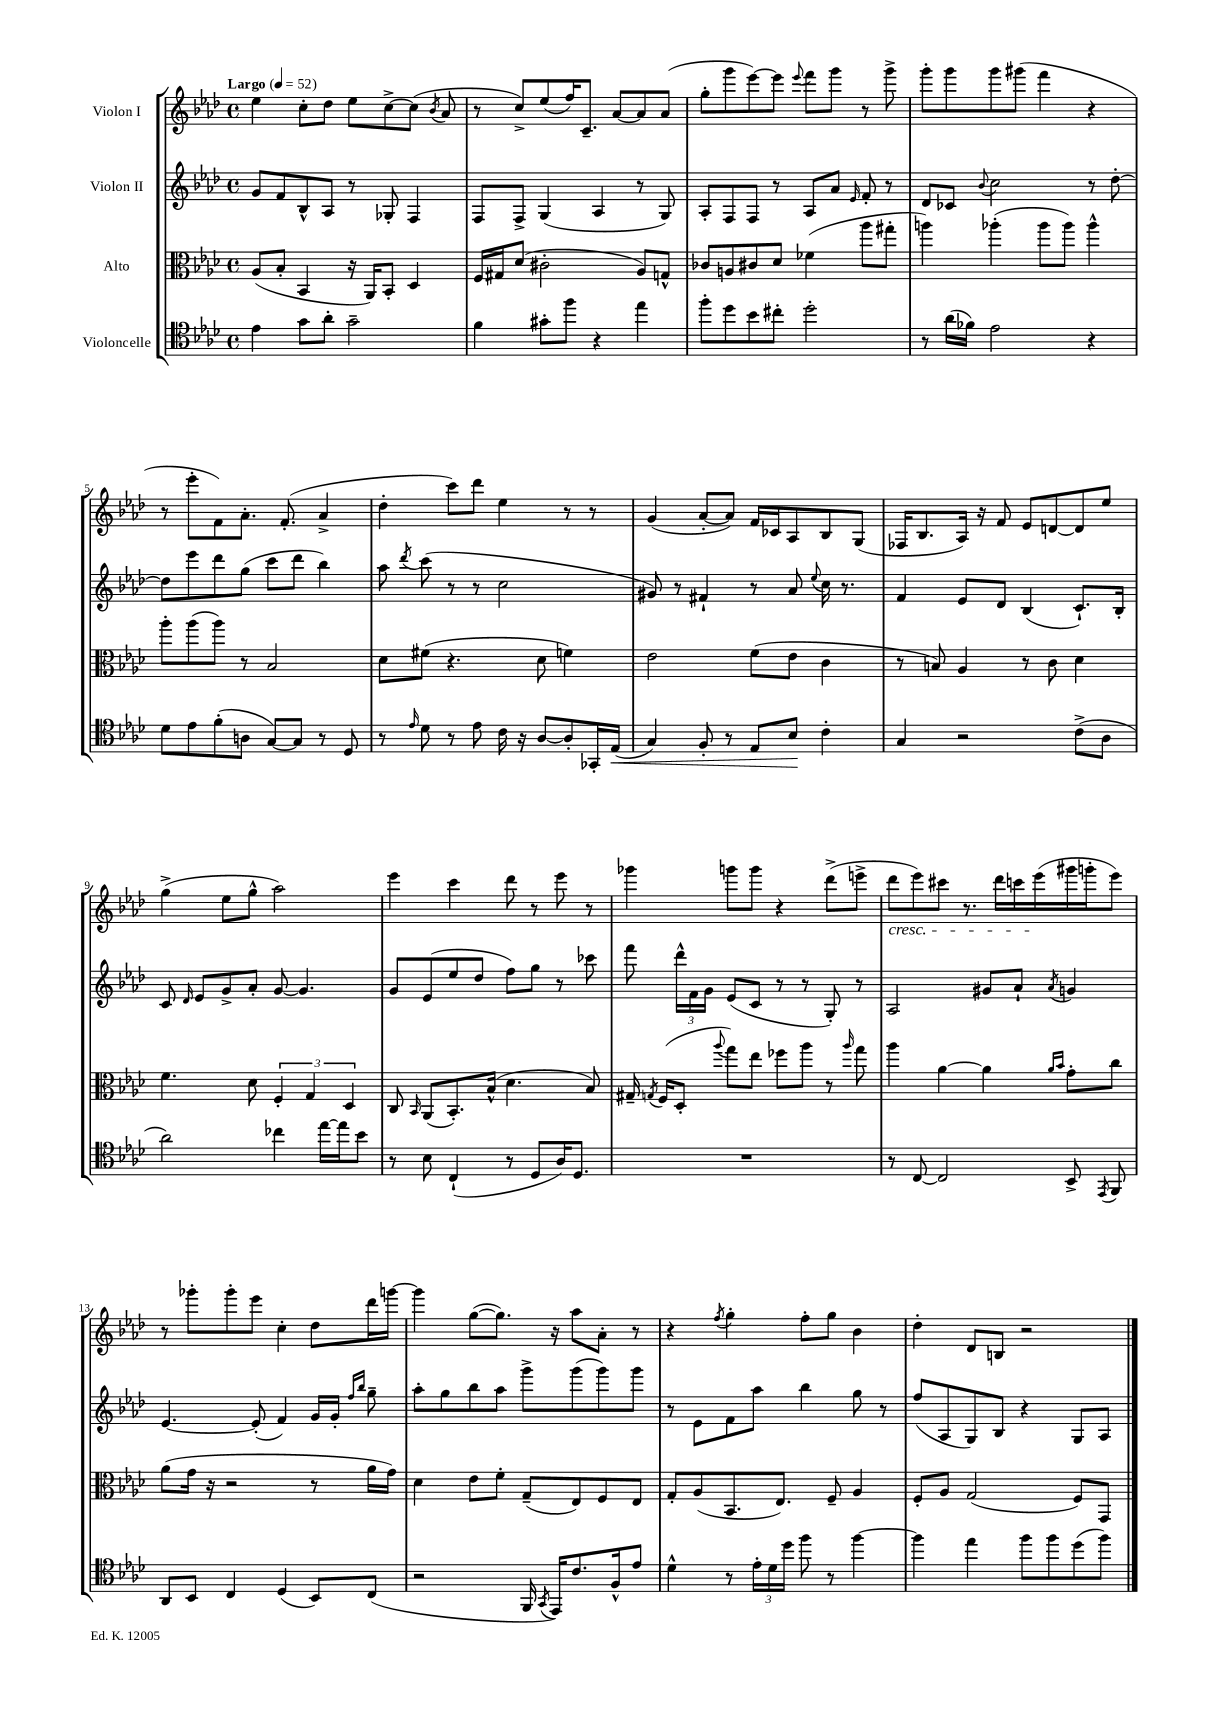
<<
\new StaffGroup <<
\new Staff = "s0" \with { instrumentName = "Violon I" } {
    \clef treble \key aes \major \defaultTimeSignature \time 4/4 \tempo "Largo" 4 = 52
    \autoBeamOff ees''4 c''8[-. des''8] ees''8[ c''8~-> c''8]( \acciaccatura { bes'8 } aes'8 |
    r8 c''8[->) ees''8( f''16) c'8.]-- aes'8[~ aes'8 aes'8]( |
    g''8[-. g'''8 ees'''8~) ees'''8] \appoggiatura { ees'''8 } f'''8[ g'''8] r8 g'''8-> |
    g'''8[-. g'''8 g'''8 gis'''8]( f'''4 r4 |
    r8 ees'''8[-. f'8) aes'8.]-. f'8.-.( aes'4-> |
    des''4-. c'''8[) des'''8] ees''4 r8 r8 |
    g'4( aes'8[~-. aes'8]) f'16[ ces'16 aes8 bes8 g8]( |
    fes16[ bes8. aes16]) r16 f'8 ees'8[ d'8~ d'8 ees''8] |
    g''4->( ees''8[ g''8]-^ aes''2) |
    ees'''4 c'''4 des'''8 r8 ees'''8 r8 |
    ges'''4 g'''8[ g'''8] r4 des'''8[->( e'''8]-> |
    des'''8[\cresc ees'''8) cis'''8] r8. des'''16[ c'''16 ees'''16\!( gis'''16 g'''16-. ees'''8]) |
    r8 ges'''8[-. ges'''8-. ees'''8] c''4-. des''8[ des'''16 g'''16]~ |
    g'''4 g''8[~( g''8.]) r16 aes''8[ aes'8]-. r8 |
    r4 \acciaccatura { f''8 } g''4-. f''8[-. g''8] bes'4 |
    des''4-. des'8[ b8] r2 \bar "|." |
}
\new Staff = "s1" \with { instrumentName = "Violon II" } {
    \clef treble \key aes \major \defaultTimeSignature \time 4/4
    \autoBeamOff g'8[ f'8 bes8-^ aes8] r8 ges8-. f4 |
    f8[ f8]-> g4( aes4 r8 g8) |
    aes8[-. f8 f8] r8 aes8[ aes'8] \grace { ees'16 } f'8-. r8 |
    des'8[ ces'8] \appoggiatura { bes'8 } c''2 r8 des''8~-. |
    des''8[ ees'''8 des'''8 g''8]( c'''8[ des'''8] bes''4) |
    aes''8 \acciaccatura { des'''8 } c'''8( r8 r8 c''2 |
    gis'8) r8 fis'4-! r8 aes'8 \appoggiatura { ees''8 } c''16 r8. |
    f'4 ees'8[ des'8] bes4( c'8.[-!) bes16]-. |
    c'8 \grace { des'16 } ees'8[ g'8-> aes'8]-. g'8~ g'4. |
    g'8[ ees'8( ees''8 des''8] f''8[) g''8] r8 ces'''8 |
    f'''8 \tuplet 3/2 { des'''16[-^ f'16 g'16] } ees'8[( c'8] r8 r8 g8-.) r8 |
    aes2 gis'8[ aes'8]-! \acciaccatura { aes'8 } g'4 |
    ees'4.~ ees'8-.( f'4) g'16[ g'16]-. \grace { f''16[ bes''16] } g''8-- |
    aes''8[-. g''8 bes''8 aes''8] g'''8[-> g'''8( g'''8) g'''8] |
    r8 ees'8[ f'8 aes''8] bes''4 g''8 r8 |
    f''8[( aes8 g8) bes8] r4 g8[ aes8] \bar "|." |
}
\new Staff = "s2" \with { instrumentName = "Alto" } {
    \clef alto \key aes \major \defaultTimeSignature \time 4/4
    \autoBeamOff aes8[( bes8]-. bes,4 r16 aes,16[) bes,8]-. des4 |
    f16[ gis16 des'8]( cis'2-. aes8[) g8]-^ |
    ces'8[ a8 cis'8 des'8] fes'4( aes''8[ gis''8]-. |
    a''4) aes''4-.( aes''8[ aes''8]) aes''4-^ |
    aes''8[-. aes''8( aes''8]) r8 bes2 |
    des'8[ fis'8]( r4. des'8 f'4) |
    ees'2 f'8[( ees'8] c'4 |
    r8 b8) aes4 r8 c'8 des'4 |
    f'4. des'8 \tuplet 3/2 { f4-. g4 des4 } |
    c8 \grace { bes,16 } aes,8[( bes,8.-.) bes16]-^( des'4. bes8) |
    gis16-- \acciaccatura { g8 } f16[( des8]-. \appoggiatura { aes''8 } g''8[) ees''8] fes''8[ aes''8] r8 \grace { aes''16 } g''8 |
    aes''4 aes'4~ aes'4 \grace { aes'16[ bes'16] } g'8[-. c''8] |
    aes'8[( g'16] r16 r2 r8 aes'16[ g'16]) |
    des'4 ees'8[ f'8]-. g8[--( ees8) f8 ees8] |
    g8[-. aes8( bes,8. ees8.]) f8-- aes4 |
    f8[-. aes8] g2( f8[) g,8] \bar "|." |
}
\new Staff = "s3" \with { instrumentName = "Violoncelle" } {
    \clef tenor \key aes \major \defaultTimeSignature \time 4/4
    \autoBeamOff ees'4 g'8[ aes'8]-. g'2-- |
    f'4 gis'8[-. f''8] r4 ees''4 |
    f''8[-. des''8 bes'8 cis''8]-. des''2-. |
    r8 aes'16[( fes'16]) ees'2 r4 |
    des'8[ ees'8 f'8-.( a8] g8[~) g8] r8 des8 |
    r8 \grace { ees'16 } des'8 r8 ees'8 c'16 r16 aes8[~ aes8-. ges,16-. ees16]\<( |
    g4) f8-. r8 ees8[ bes8]\! c'4-. |
    g4 r2 c'8[->( aes8] |
    aes'2) ces''4 ees''16[~ ees''16 bes'8] |
    r8 bes8 c4-!( r8 des8[ aes16) des8.] |
    R1 |
    r8 c8~ c2 bes,8-> \acciaccatura { ees,8 } f,8 |
    aes,8[ bes,8] c4 des4( bes,8[) c8]( |
    r2 f,16 \acciaccatura { g,8 } ees,16[) c'8. f16-^ ees'8] |
    des'4-^ r8 \tuplet 3/2 { ees'16[-. des'16 des''16] } f''8 r8 f''4~ |
    f''4 ees''4 f''8[ f''8 des''8( f''8]) \bar "|." |
}
>>
>>
